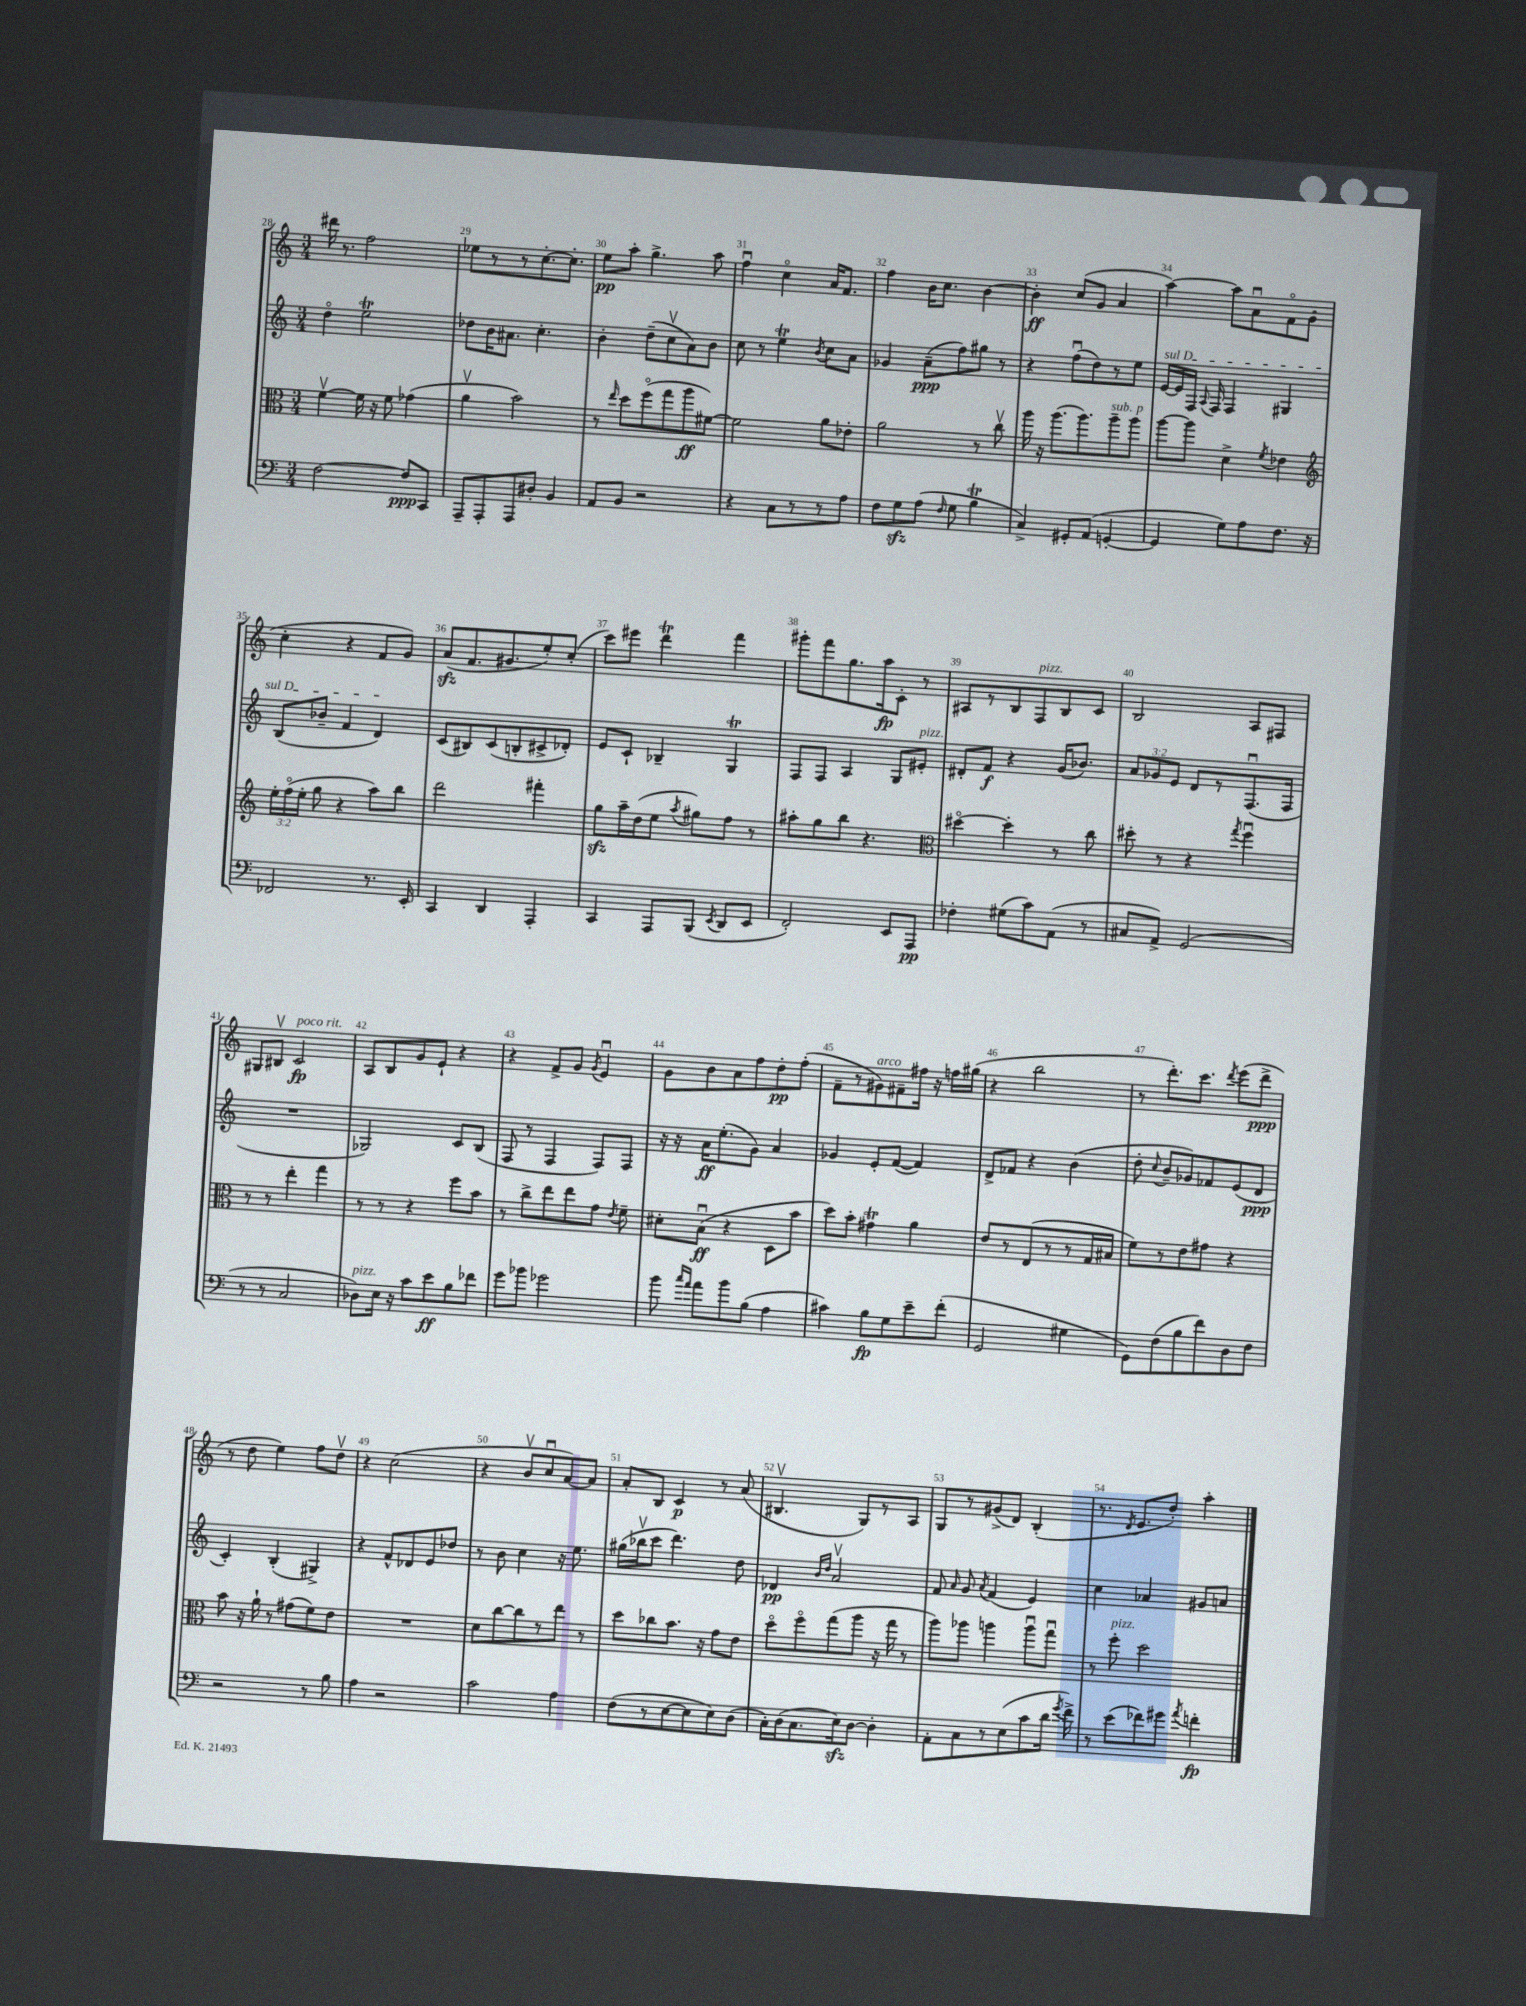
<<
\new StaffGroup <<
\new Staff = "s0" {
    \clef treble \key c \major \numericTimeSignature \time 3/4
    \autoBeamOff dis'''16 r8. f''2 |
    ees''8[ r8 r8 c''8.~-. c''8.]-. |
    e''8[\pp a''8]-. g''4.-> a''8 |
    f''4\downbow c''4\flageolet a'16[ f'8.] |
    f''4 b'16[ c''8.] b'4~ |
    b'4-.\ff c''8[( g'8] a'4 |
    a''4~) a''8[ a'8\downbow f'8\flageolet g'8]( |
    c''4-. r4 f'8[ g'8]) |
    a'8[\sfz( f'8. gis'8. e''8-.) c''8]-.( |
    c'''8[) eis'''8] d'''4\trill f'''4 |
    gis'''8[-. f'''8 g''8. a''16\fp c'8]-. r8 |
    ais8[ r8 b8 f8^\markup { \italic "pizz." } b8 c'8] |
    b2 a8[ fis8] |
    gis8[ bis8]\upbow c'2\fp^\markup { \italic "poco rit." } |
    a8[ b8 g'8 e'8]-! r4 |
    r4 f'8[-> g'8] \acciaccatura { g'8 } e'4\downbow |
    g'8[ b'8 a'8 f''8 d''8-.\pp f''8]-.( |
    f'8[-- r8 gis'8^\markup { \italic "arco" }) fis'8-- fis''16] r16 f''16[ gis''16]( |
    r4 b''2 |
    r8 d'''8.[-.) c'''8.] \acciaccatura { d'''8 } e'''8[( d'''8]->\ppp |
    r8 d''8 e''4) f''8[ d''8]\upbow |
    r4 c''2( |
    r4 b'8[\upbow c''8\downbow a'8~) a'8] |
    a'8[-. b8] c'4\p r8 a'8( |
    bis4.\upbow g8[) r8 a8] |
    g8[ r8 gis'8->( d'8]) b4-.( |
    r8. \acciaccatura { d'8 } e'8.[ d''8]-.) a''4-. \bar "|." |
}
\new Staff = "s1" {
    \clef treble \key c \major \numericTimeSignature \time 3/4 \override Staff.TupletNumber.text = #tuplet-number::calc-fraction-text
    \autoBeamOff d''4\flageolet e''2\trill |
    des''8[ b'16 ais'8.] c''4.-. |
    b'4-. d''8[--( c''8\upbow a'8) b'8] |
    c''8 r8 e''4\trill \acciaccatura { b'8 } c''8[ a'8] |
    ges'4 a'8[--\ppp( f''8) gis''8] r8 |
    r4 f''8[\downbow( d''8) r8 e''8] |
    \once \override TextSpanner.bound-details.left.text = \markup { \italic "sul D" } e'16[~\startTextSpan e'16 f16] \appoggiatura { a8 } f16 f4 gis4 |
    b8[( bes'8]-- f'4 d'4\stopTextSpan) |
    c'8[( bis8) c'8( b8-. cis'8-> des'8]-.) |
    e'8[ c'8]-! bes4-- g4\trill |
    f8[ f8] a4 g8[ eis'8]-.^\markup { \italic "pizz." } |
    dis'8[-. f'8]\f r4 g'16[( bes'8.]) |
    \tuplet 3/2 { a'8[ ges'8 e'8] } d'8[ r8 f8.\downbow( f16] |
    R2. |
    ges2) c'8[ b8]( |
    f8 r8 f4 f8[) f8] |
    r16 r16 a'16[\ff e''8.-.( g'8]) a'4 |
    ges'4 e'8[-. f'8]~( f'4) |
    d'8[-> fes'8] r4 b'4( |
    d''8-. \appoggiatura { c''8 } b'8[-- ges'8) fes'8 e'8( d'8]\ppp |
    c'4-.) b4-.( gis4->) |
    r4 f'8[-^ des'8 e'8 des''8] |
    r8 b'8 c''4 r16 e''8. |
    gis''16[( bes''16\upbow c'''8] d'''4.) d''8 |
    des'4\pp \grace { b'16[ d''16] } a'2\upbow |
    f'8 \grace { a'16 } g'8 \acciaccatura { a'8 } f'4( e'4) |
    c''4 aes'4 gis'8[ a'8] \bar "|." |
}
\new Staff = "s2" {
    \clef alto \key c \major \numericTimeSignature \time 3/4 \override Staff.TupletNumber.text = #tuplet-number::calc-fraction-text
    \autoBeamOff f'4~\upbow f'16 r16 f'8 ges'4( |
    a'4\upbow b'2) |
    r8 \grace { e''16 } d''8[ f''8\flageolet( g''8 a''8\ff fis'8]~) |
    fis'2 a'8[ ees'8]-. |
    a'2 r8 c''8\upbow |
    a''16 r16 a''8.[( a''8.) a''8--^\markup { \italic "sub. p" } a''8] |
    a''8[~ a''8] d'4-> \acciaccatura { f'8 } ees'4 |
    \clef treble \tuplet 3/2 { e''16[-. f''16\flageolet( e''16]-. } g''8 r4 a''8[) b''8] |
    d'''2 fis'''4-. |
    g''8[\sfz a''16-- d''16( e''8] \acciaccatura { a''8 } gis''8[) f''8] r8 |
    ais''8[-. g''8 b''8] r4. |
    \clef alto dis''4~\flageolet dis''4-. r8 c''8 |
    dis''8-. r8 r4 \acciaccatura { g''8 } f''4\downbow |
    r8 r8 e''4-. g''4 |
    r8 r8 r4 f''8[ b'8] |
    r8 c''8[-> e''8 e''8 g'8] \acciaccatura { e'8 } f'8-- |
    dis'8[-. b8]\downbow\ff( r4 d8[ b'8] |
    d''8[) b'8]-. gis'4\trill a'4 |
    e'8[ r8 e8( r8 r8 g16 bis16] |
    f'8[) r8 e'8 gis'8] r4 |
    b'8 r16 a'16-! r8 gis'8[( f'8) e'8] |
    R2. |
    d'8[ c''8~ c''8 r8 e''8] r8 |
    d''8[ ces''8 b'8.] r16 g'8[ e'8] |
    d''8[\flageolet f''8\flageolet g''8( a''8] r16 g''16 r8 |
    a''8[) aes''8] a''4 a''8[\downbow g''8]\downbow |
    r8 f''8-.^\markup { \italic "pizz." } d''2 \bar "|." |
}
\new Staff = "s3" {
    \clef bass \key c \major \numericTimeSignature \time 3/4
    \autoBeamOff f2~ f8[\ppp c,8] |
    a,,8[-- a,,8-. a,,8 dis8]-. b,4 |
    a,8[ b,8] r2 |
    r4 c8[ r8 r8 a8] |
    f8[ g8\sfz a8]( \grace { f16 } g8 b4\trill |
    c4->) gis,8[-. a,8]( g,4~-. |
    g,4 g8[) a8 f8.] r16 |
    fes,2 r8. e,16-. |
    c,4 d,4 a,,4-. |
    c,4 a,,8[ b,,8]( \acciaccatura { e,8 } d,8[ e,8] |
    f,2-.) e,8[ a,,8]\pp |
    fes4-. gis8[( c'8) a,8]( r8 |
    cis8[ a,8]->) g,2( |
    r8 r8 c2 |
    des8[^\markup { \italic "pizz." }) e16] r16 c'8[ e'8\ff b8 fes'8] |
    g'8[ bes'8] ges'2 |
    b'8 \grace { c''16[ a'16] } a'8[ b'8 b8]( a4 |
    cis'4) b8[\fp g8 e'8-- f'8]-.( |
    g,2 gis4 |
    g,8[) f8( b8 f'8) d8 f8] |
    r2 r8 b8 |
    a4 r2 |
    c'2 a4 |
    f8[( r8 e8~ e8 e8) d8]( |
    c16[-.) d16( c8. e16\sfz) d8]~ d4-. |
    a,8[-. c8 r8 e8( c'8 d'16] \acciaccatura { g'8 } f'16->) |
    r8 e'8[( fes'8) gis'8] \acciaccatura { a'8 } f'4-.\fp \bar "|." |
}
>>
>>
\layout { \context { \Score currentBarNumber = #28 \override BarNumber.break-visibility = ##(#f #t #t) barNumberVisibility = #all-bar-numbers-visible } }
